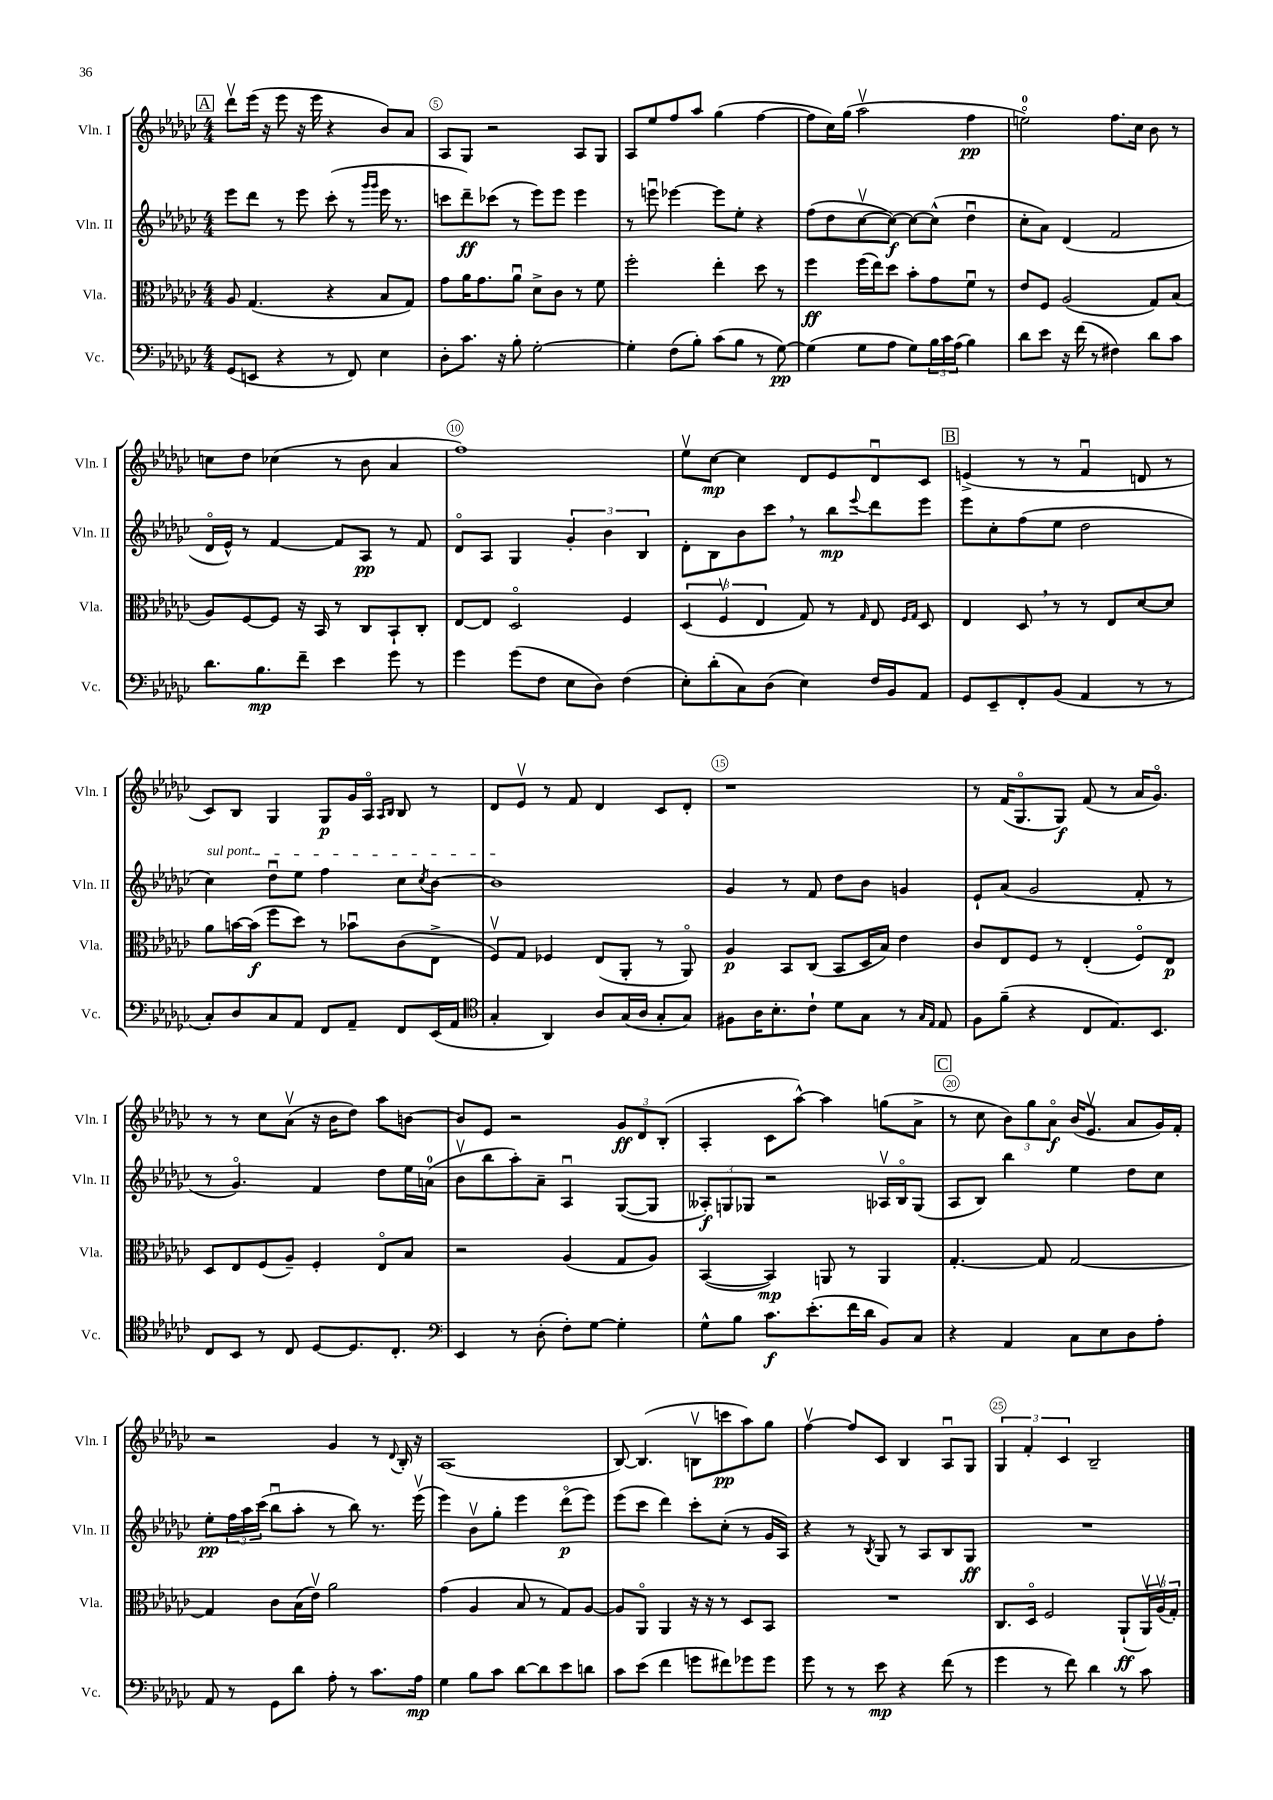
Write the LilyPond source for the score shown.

<<
\new StaffGroup <<
\new Staff = "s0" \with { instrumentName = "Vln. I" shortInstrumentName = "Vln. I" } {
    \clef treble \key ges \major \numericTimeSignature \time 4/4
    \mark \markup { \box "A" } des'''8\upbow ees'''16( r16 ees'''8 r16 ees'''16 r4 bes'8) aes'8 |
    aes8 ges8 r2 aes8 ges8 |
    aes8 ees''8 f''8 aes''8 ges''4( f''4~ |
    f''8 ces''16) ges''16( aes''2\upbow f''4\pp |
    e''2-0\flageolet) f''8. ces''16 bes'8 r8 |
    c''8 des''8 ces''4( r8 bes'8 aes'4 |
    f''1) |
    ees''8\upbow ces''8~\mp ces''4 des'8 ees'8 des'8\downbow ces'8 |
    \mark \markup { \box "B" } e'4->( r8 r8 f'4\downbow d'8 r8 |
    ces'8) bes8 ges4 ges8\p ges'16 aes16\flageolet \grace { aes16 bes16 } bes8 r8 |
    des'8 ees'8\upbow r8 f'8 des'4 ces'8 des'8-. |
    r1 |
    r8 f'16( ges8.\flageolet ges8\f) f'8( r8 aes'16 ges'8.\flageolet) |
    r8 r8 ces''8 aes'8\upbow( r16 bes'16 des''8) aes''8 b'8~ |
    b'8 ees'8 r2 \tuplet 3/2 { ges'8\ff des'8 bes8-.( } |
    aes4-. ces'8 aes''8~-^) aes''4 g''8( aes'8-> |
    \mark \markup { \box "C" } r8 ces''8 \tuplet 3/2 { bes'8) ges''8 aes'8\flageolet\f } bes'16( ees'8.\upbow aes'8 ges'16) f'16-. |
    r2 ges'4 r8 \appoggiatura { des'8 } bes16-. r16 |
    aes1( |
    bes8~) bes4.( b8\upbow c'''8\pp aes''8) ges''8 |
    f''4~\upbow f''8 ces'8 bes4 aes8\downbow ges8 |
    \tuplet 3/2 { ges4 f'4-. ces'4 } bes2-- \bar "|." |
}
\new Staff = "s1" \with { instrumentName = "Vln. II" shortInstrumentName = "Vln. II" } {
    \clef treble \key ges \major \numericTimeSignature \time 4/4
    \mark \markup { \box "A" } ees'''8 des'''8 r8 ees'''8 ces'''8-.( r8 \grace { ges'''16 ges'''16 } ees'''16 r8. |
    c'''8 des'''8--\ff) ces'''8( r8 ees'''8) ees'''8 ees'''4 |
    r8 e'''8\downbow ees'''4~ ees'''8 ees''8-. r4 |
    f''8( des''8 ces''8~\upbow ces''8~\f) ces''8~ ces''8-^( des''4\downbow |
    ces''8-. aes'8) des'4( f'2 |
    des'16\flageolet ees'16-^) r8 f'4~ f'8 aes8\pp r8 f'8 |
    des'8\flageolet aes8 ges4 \tuplet 3/2 { ges'4-. bes'4 bes4 } |
    des'8-. bes8 bes'8 ces'''8 \breathe r8 bes''8\mp \appoggiatura { ees'''8 } des'''8 ees'''8 |
    \mark \markup { \box "B" } ees'''8 ces''8-. f''8( ees''8 des''2 |
    \once \override TextSpanner.bound-details.left.text = \markup { \italic "sul pont." } ces''4\startTextSpan) des''8\downbow ees''8 f''4 ces''8 \acciaccatura { ces''8 } bes'8~ |
    bes'1\stopTextSpan |
    ges'4 r8 f'8 des''8 bes'8 g'4 |
    ees'8-! aes'8( ges'2 f'8-. r8 |
    r8 ges'4.\flageolet) f'4 des''8 ees''16 a'16-0( |
    bes'8\upbow bes''8 aes''8-.) aes'8-- aes4\downbow ges8~( ges8 |
    \tuplet 3/2 { aeses8-.\f) g8 ges8 } r2 aes16\upbow bes16\flageolet ges8( |
    \mark \markup { \box "C" } aes8 bes8) bes''4 ees''4 des''8 ces''8 |
    ees''8-.\pp \tuplet 3/2 { f''16 aes''16 ces'''16( } bes''8\downbow aes''8-. r8 bes''8) r8. ees'''16\upbow( |
    ees'''4) bes'8\upbow ges''8-. ees'''4 des'''8\flageolet\p( ees'''8) |
    ees'''8( ces'''8 des'''4) ces'''8-. ces''8-.( r8 ges'16 aes16) |
    r4 r8 \acciaccatura { bes8 } ges8 r8 aes8 bes8 ges8\ff |
    R1 \bar "|." |
}
\new Staff = "s2" \with { instrumentName = "Vla." shortInstrumentName = "Vla." } {
    \clef alto \key ges \major \numericTimeSignature \time 4/4
    \mark \markup { \box "A" } aes8 ges4.( r4 bes8 ges8) |
    ges'8 aes'16 ges'8. aes'8\downbow des'8-> ces'8 r8 f'8 |
    f''2-. ees''4-. des''8 r8 |
    f''4\ff f''16( ees''16) des''8 bes'8-. ges'8 f'8\downbow r8 |
    ees'8 f8 aes2( ges8) bes8( |
    aes8) f8~ f8 r16 bes,16 r8 ces8 bes,8-! ces8-. |
    ees8~ ees8 des2\flageolet f4 |
    \tuplet 3/2 { des4( f4\upbow ees4 } ges8) r8 \grace { ges16 } ees8 \grace { f16 ges16 } des8 |
    \mark \markup { \box "B" } ees4 des8 \breathe r8 r8 ees8 des'8~ des'8 |
    aes'8 b'16~ b'16\f( f''8 des''8) r8 bes'8\downbow ces'8( ees8-> |
    f8\upbow) ges8 fes4 ees8( aes,8-. r8 aes,8\flageolet) |
    aes4\p bes,8 ces8( bes,8 des16 bes16) ees'4 |
    ces'8 ees8 f8 r8 ees4-.( f8\flageolet) ees8\p |
    des8 ees8 f8( aes8--) f4-. ees8\flageolet bes8 |
    r2 aes4( ges8 aes8) |
    bes,4~( bes,4\mp) a,8 r8 a,4 |
    \mark \markup { \box "C" } ges4.~-. ges8 ges2~ |
    ges4 ces'8 bes16( ees'16\upbow) aes'2 |
    ges'4( aes4 bes8 r8 ges8) aes8~ |
    aes8 aes,8\flageolet aes,4 r16 r16 r8 des8 bes,8 |
    R1 |
    ces8. des16\flageolet f2 aes,8-!\ff( \tuplet 3/2 { aes,16\upbow) aes16\upbow( ges16-.) } \bar "|." |
}
\new Staff = "s3" \with { instrumentName = "Vc." shortInstrumentName = "Vc." } {
    \clef bass \key ges \major \numericTimeSignature \time 4/4
    \mark \markup { \box "A" } ges,8( e,8 r4 r8 f,8) ees4 |
    des8-. ces'8. r16 bes8-. ges2~-. |
    ges4-. f8( bes8-.) ces'8( bes8 r8 ges8~\pp) |
    ges4( ges8 aes8 ges8) \tuplet 3/2 { bes16 ces'16 aes16( } bes4) |
    des'8 ees'8 r16 f'16( r8 fis4) des'8 ces'8 |
    des'8. bes8.\mp f'8-- ees'4 ges'8 r8 |
    ges'4 ges'8( f8 ees8 des8) f4( |
    ees8-.) des'8-.( ces8) des8( ees4) f16 bes,16 aes,8 |
    \mark \markup { \box "B" } ges,8 ees,8-- f,8-. bes,8( aes,4 r8 r8 |
    ces8-.) des8 ces8 aes,8 f,8 aes,8-- f,8 ees,16( aes,16 |
    \clef tenor ges4-. aes,4) aes8 ges16( aes16 ges8-. ges8) |
    fis8 aes16 bes8.-. ces'8-! des'8 ges8 r8 \grace { ges16 ees16 } ees8 |
    f8 f'8--( r4 ces8 ees8.) bes,8. |
    ces8 bes,8 r8 ces8 des8~ des8. ces8.-. |
    \clef bass ees,4 r8 des8-.( f8-.) ges8~ ges4-. |
    ges8-^ bes8 ces'8.\f ees'8.-.( f'16 des'16 bes,8) ces8 |
    \mark \markup { \box "C" } r4 aes,4 ces8 ees8 des8 aes8-. |
    aes,8 r8 ges,8 des'8 aes8-. r8 ces'8. aes16\mp |
    ges4 bes8 ces'8 des'8~ des'8 ees'8 d'8 |
    ces'8 ees'8( f'4 g'8 fis'8) ges'8 ges'8 |
    ges'8 r8 r8 ees'8\mp r4 f'8( r8 |
    ges'4 r8 f'8) des'4 r8 ces'8 \bar "|." |
}
>>
>>
\layout { \context { \Score currentBarNumber = #4 \override BarNumber.break-visibility = ##(#f #t #t) barNumberVisibility = #(every-nth-bar-number-visible 5) \override BarNumber.stencil = #(make-stencil-circler 0.1 0.3 ly:text-interface::print) } }
